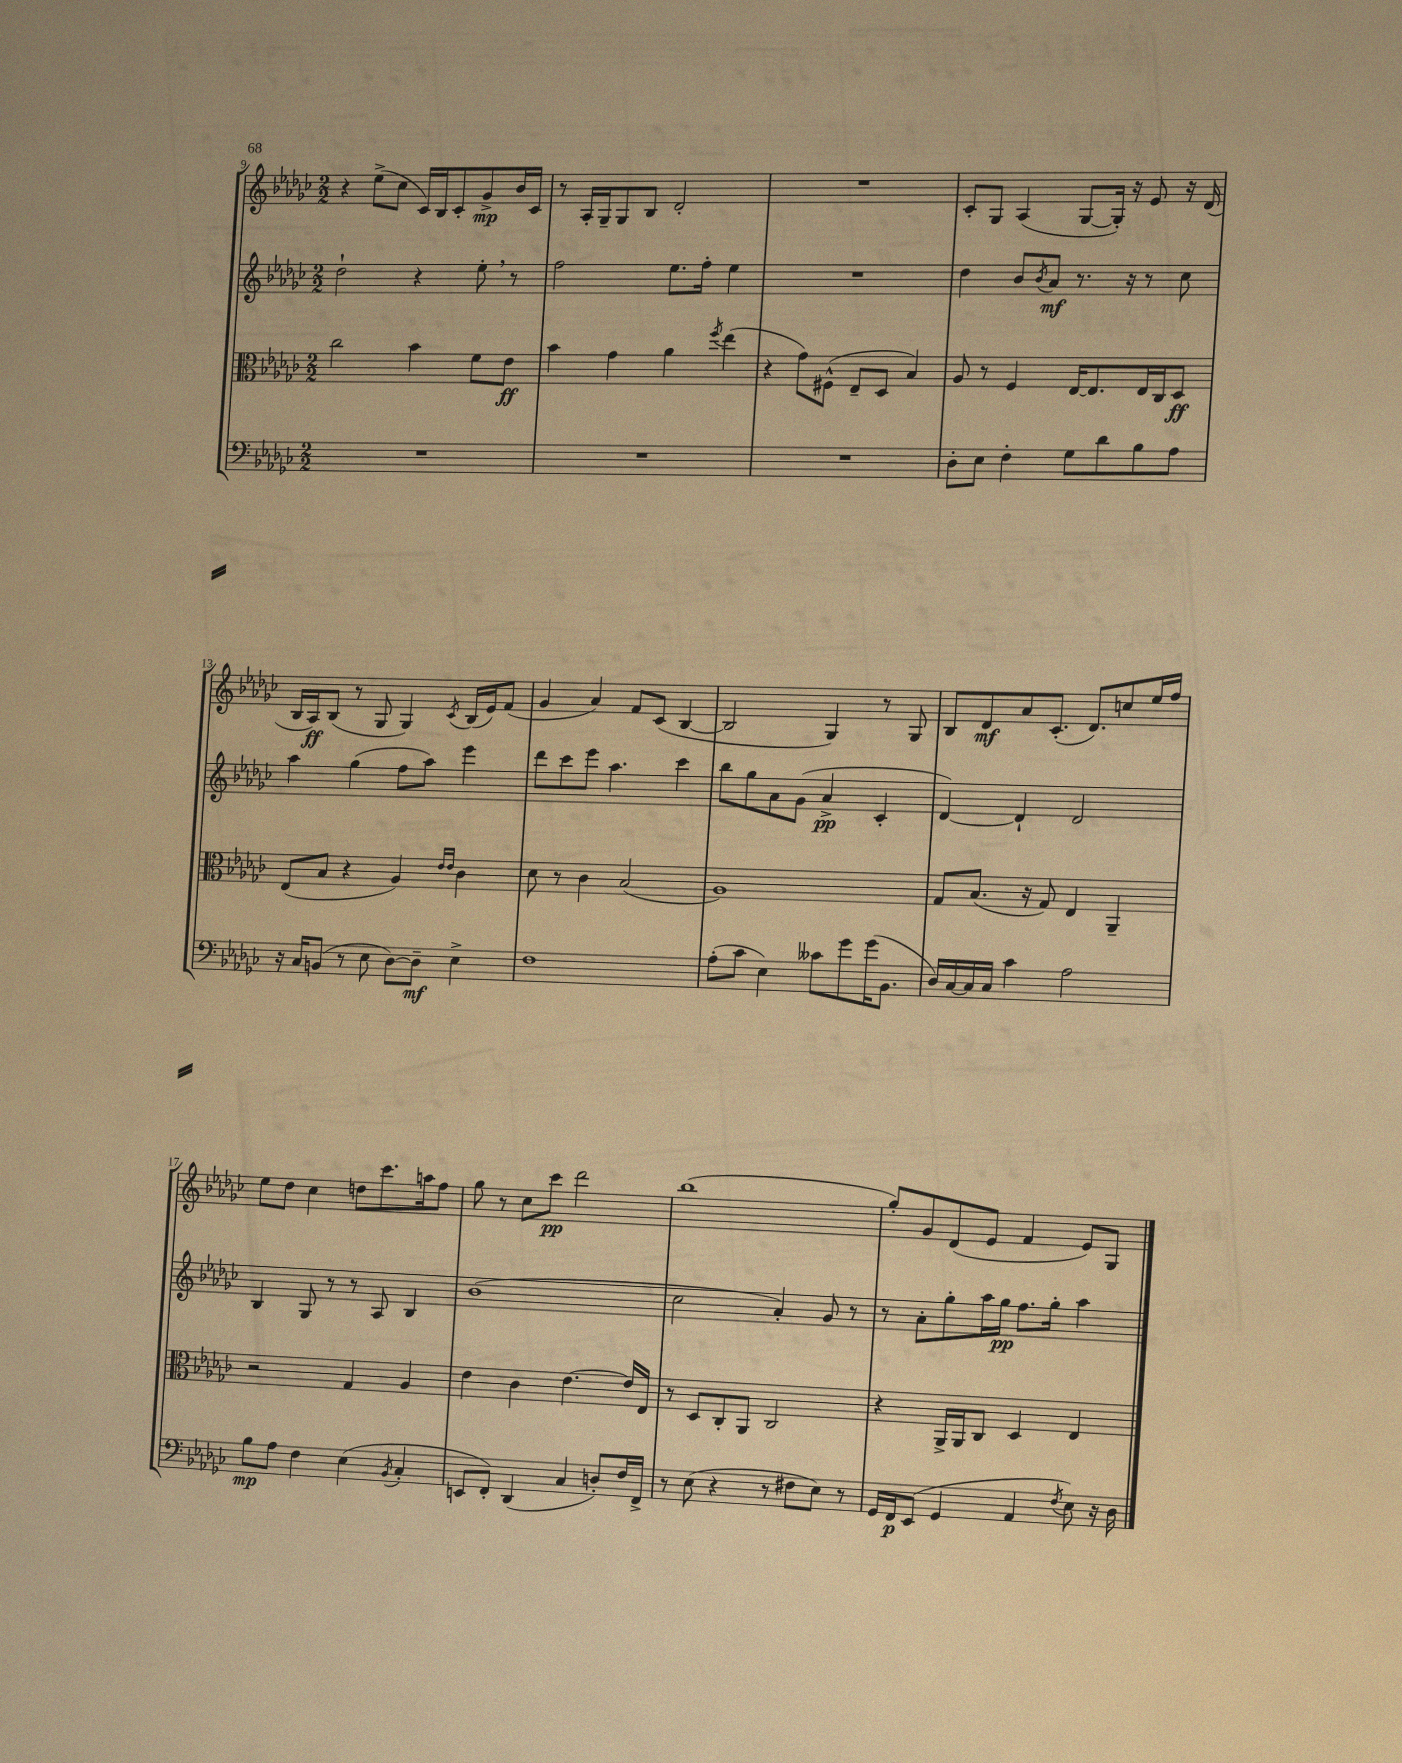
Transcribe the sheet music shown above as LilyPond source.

<<
\new StaffGroup <<
\new Staff = "s0" {
    \clef treble \key ges \major \numericTimeSignature \time 2/2
    r4 ees''8->( ces''8 ces'16) bes16 ces'8-. ges'8->\mp bes'16 ces'16 |
    r8 aes16-. ges16-- ges8 bes8 des'2-. |
    R1 |
    ces'8-. ges8 aes4( ges8~ ges16-.) r16 ees'8 r16 des'16( |
    bes16 aes16\ff) bes8( r8 ges8 ges4) \acciaccatura { ces'8 } bes16( ees'16) f'8( |
    ges'4 aes'4) f'8 ces'8( bes4~ |
    bes2 ges4) r8 ges8 |
    bes8 des'8\mf aes'8 ces'8.-.( des'8.) c''8 ees''16 f''16 |
    ees''8 des''8 ces''4 d''8 ces'''8. a''16 f''8 |
    ges''8 r8 ces''8 ces'''8\pp des'''2 |
    bes''1( |
    ges''8-.) ges'8 des'8( ees'8 f'4 ees'8) ges8 \bar "|." |
}
\new Staff = "s1" {
    \clef treble \key ges \major \numericTimeSignature \time 2/2
    des''2-! r4 ees''8-. \breathe r8 |
    f''2 ees''8. f''16-. ees''4 |
    R1 |
    des''4 bes'8 \acciaccatura { bes'8 } aes'8\mf r8. r16 r8 ces''8 |
    aes''4 ges''4( f''8 aes''8) ees'''4 |
    des'''8 ces'''8 ees'''8 aes''4. ces'''4 |
    bes''8 ges''8 aes'8 ges'8( aes'4->\pp ces'4-. |
    des'4~) des'4-! des'2 |
    bes4 ges8 r8 r8 aes8 bes4 |
    bes'1( |
    ces''2 aes'4-.) ges'8 r8 |
    r8 aes'8-. ges''8-. aes''16 ges''16\pp f''8. ges''16-. aes''4 \bar "|." |
}
\new Staff = "s2" {
    \clef alto \key ges \major \numericTimeSignature \time 2/2
    ces''2 bes'4 f'8 ees'8\ff |
    bes'4 ges'4 aes'4 \acciaccatura { f''8 } ees''4( |
    r4 ges'8) fis8-^( ees8-- des8 bes4) |
    aes8 r8 f4 ees16~ ees8. ees16 ces16 des8\ff |
    ees8( bes8 r4 aes4) \grace { ees'16 ees'16 } ces'4 |
    des'8 r8 ces'4 bes2( |
    aes1) |
    ges8 bes8.( r16 ges8) ees4 aes,4-- |
    r2 ges4 aes4 |
    ees'4 ces'4 ees'4.~ ees'16 ees16 |
    r8 des8 ces8-. aes,8 ces2 |
    r4 aes,16-> aes,16 ces8 des4 ees4 \bar "|." |
}
\new Staff = "s3" {
    \clef bass \key ges \major \numericTimeSignature \time 2/2
    R1 |
    R1 |
    R1 |
    des8-. ees8 f4-. ges8 des'8 bes8 aes8 |
    r16 ces16 b,8( r8 ees8 des8~) des8--\mf ees4-> |
    f1 |
    aes8-.( ces'8 ees4) ceses'8 ges'8 ges'16( bes,8. |
    des16) ces16~ ces16 ces16 ces'4 aes2 |
    bes8\mp aes8 f4 ees4( \acciaccatura { bes,8 } ces4-. |
    e,8 f,8-.) des,4( ces4 d8-.) f16 f,16-> |
    r8 ees8( r4 r8 fis8 ees8) r8 |
    ges,16 f,16\p ees,8( ges,4 aes,4 \acciaccatura { f8 } ees8) r16 des16 \bar "|." |
}
>>
>>
\layout { \context { \Score currentBarNumber = #9 } }
